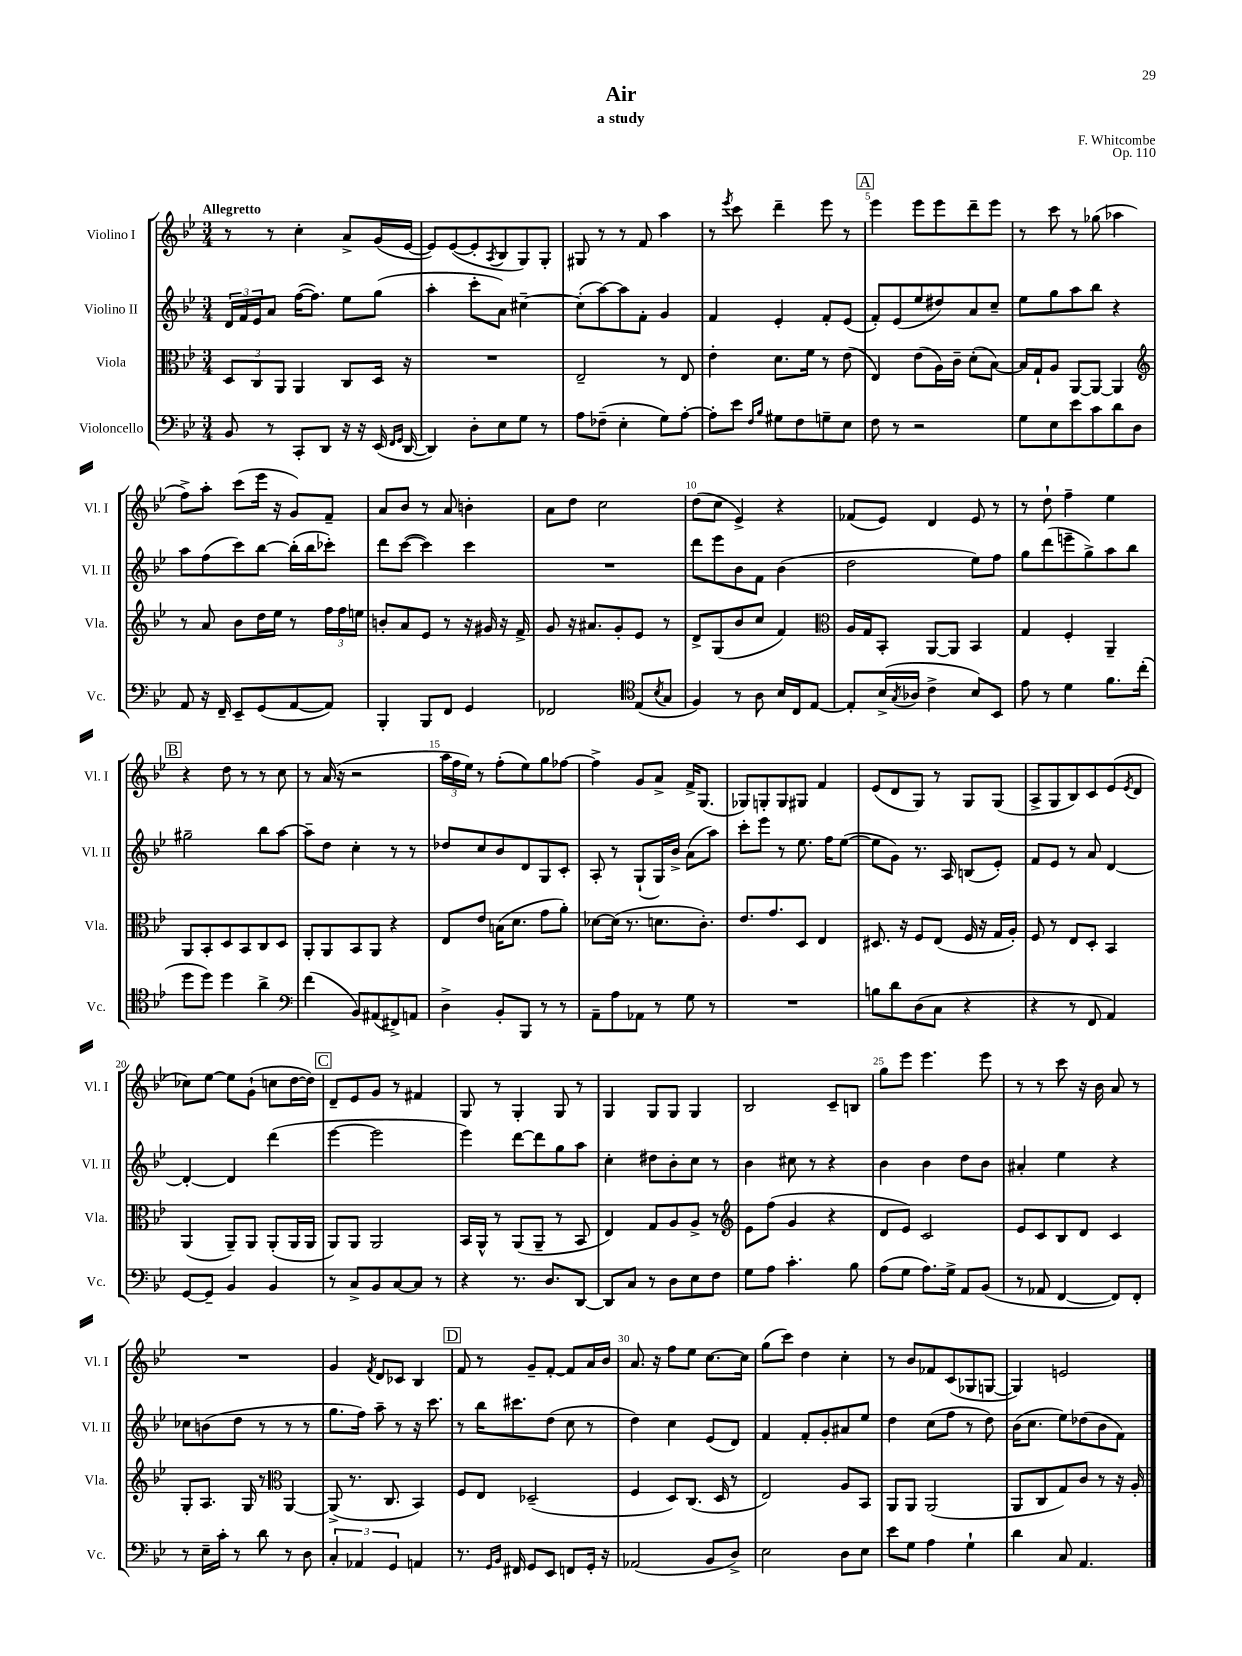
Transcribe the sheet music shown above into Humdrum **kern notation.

**kern	**kern	**kern	**kern
*staff4	*staff3	*staff2	*staff1
*clefF4	*clefC3	*clefG2	*clefG2
*k[b-e-]	*k[b-e-]	*k[b-e-]	*k[b-e-]
*M3/4	*M3/4	*M3/4	*M3/4
8BB-	12D	24d	8r
.	.	24f	.
.	12C	24e-	.
8r	.	8a	8r
.	12AA	.	.
8CC'	4AA	([16ff	4cc'
.	.	8.ff])	.
8DD	.	.	.
16r	8C	8ee-	8a^
16r	.	.	.
(16EE-	16D	(8gg	(16g
16qqFF	.	.	.
16qqGG	.	.	.
[16DD	16r	.	[16e-
=	=	=	=
4DD])	2.r	4aa'	8e-])
.	.	.	([8e-
8D'	.	8ccc'	8e-']
.	.	.	8qA
8E-	.	8a)	8B-
8G	.	[4cc#~	8G)
8r	.	.	8G'
=	=	=	=
8A	2E-~	(8cc#']	8G#
(8F-~	.	[8aa)	8r
4E-'	.	8aa]	8r
.	.	8f'	8f
8G)	8r	4g	4aa
[8A'	8E-	.	.
=	=	=	=
8A']	4e-'	4f	8r
.	.	.	8qeee-
8e-	.	.	8ccc
16qqF	.	.	.
16qqB-	.	.	.
8G#	8.d	4e-'	4ddd~
8F	.	.	.
.	16f	.	.
8G~	8r	8f'	8eee-
8E-	(8e-	(8e-	8r
=	=	=	=
8F	4E-)	8f')	4eee-
8r	.	(8e-	.
2r	(8e-	8ee-	8eee-
.	16A)	8dd#)	8eee-
.	16c~	.	.
.	(8d'	8a	8ddd~
.	[8B-)	8cc~	8eee-
=	=	=	=
8G	16B-]	8ee-	8r
.	16G`	.	.
8E-	8A	8gg	8ccc
8e-	[8AA	8aa	8r
8c	8AA_	8bb-	(8gg-
8d	4AA]	4r	4aa-
8D	.	.	.
=	=	=	=
*	*clefG2	*	*
8AA	8r	8aa	8ff^)
16r	8a	(8ff	8aa'
16FF~	.	.	.
8EE-~	8b-	8ccc)	(8ccc
(8GG	16dd	[8bb-	16eee-
.	16ee-	.	16r
[8AA	8r	(16bb-']	8g)
.	.	16bb-	.
8AA])	24ff	8ccc-')	8f~
.	24ff	.	.
.	24ee	.	.
=	=	=	=
4BBB-'	8b'	8ddd	8a
.	8a	([8ccc	8b-
8BBB-	8e-	4ccc])	8r
8FF	8r	.	8a
4GG	16r	4ccc	4b'
.	16g#	.	.
.	16r	.	.
.	16f^	.	.
=	=	=	=
2FF-	8g	2.r	8a
.	16r	.	8dd
.	8.a#	.	.
.	.	.	2cc
.	8g'	.	.
*clefC4	*	*	*
(8E-	8e-	.	.
8qB-	.	.	.
8G	8r	.	.
=	=	=	=
4F)	8d^	8ddd	(8dd
.	(8G	8eee-	8cc
8r	8b-	8b-	4e-^)
8A	8cc	8f	.
16B-	4f)	(4b-	4r
16C	.	.	.
[8E-	.	.	.
=	=	=	=
*	*clefC3	*	*
8E-']	16A	2dd	(8f-
.	16G	.	.
(16B-^	8BB-'	.	8e-)
8qG	.	.	.
16A-	.	.	.
4c^	[8AA	.	4d
.	8AA]	.	.
8B-)	4BB-	8ee-)	8e-
8BB-	.	8ff	8r
=	=	=	=
8e-	4G	8gg	8r
8r	.	(8ddd	8dd`
4d	4F'	8eee~	4ff~
.	.	8gg^)	.
8.f	4AA~	8aa	4ee-
.	.	8bb-	.
(16cc'	.	.	.
=	=	=	=
8dd	8AA	2gg#~	4r
8dd)	8BB-'	.	.
4dd	8D	.	8dd
.	8BB-	.	8r
4a^	8C	8bb-	8r
.	8D	[8aa	8cc
=	=	=	=
*clefF4	*	*	*
(4f	8AA'	8aa~]	8r
.	8AA	8dd	(16a
.	.	.	16r
8BB-)	8BB-	4cc'	2r
(8AA#	8AA	.	.
8FF#^)	4r	8r	.
8AA	.	8r	.
=	=	=	=
4D^	8E-	8dd-	24aa
.	.	.	24ff
.	.	.	24ee-)
.	8e-	8cc	8r
8BB-'	(16B	8b-	(8ff'
.	8.d	.	.
8BBB-	.	8d	8ee-)
8r	8g	8G	8gg
8r	8a')	8c'	[8ff-
=	=	=	=
8AA~	[8d-	8A'	4ff-^]
8A	(16d-]	8r	.
.	8.r	.	.
8AA-	.	(8G`	8g
8r	8.d	16G)	8a^
.	.	16b-^	.
8G	.	(8a	16f^
.	8.c')	.	(8.G
8r	.	8aa)	.
=	=	=	=
2.r	8.e-	8ccc'	8G-)
.	.	8eee-	8G'
.	8.g	.	.
.	.	8r	8G
.	8D	8.ee-	8G#
.	4E-	.	4f
.	.	16ff	.
.	.	([8ee-	.
=	=	=	=
8B	8.D#	8ee-]	(8e-
8d	.	8g)	8d
.	16r	.	.
(8D	8F	8.r	8G)
8C	(8E-	.	8r
.	.	16A	.
4r	16F	(8B	8G
.	16r	.	.
.	16G	8e-')	(8G
.	16A')	.	.
=	=	=	=
4r	8F	8f	8A^
.	8r	8e-	8G
8r	8E-	8r	8B-)
8FF	8D'	8a	8c
4AA)	4BB-	[4d	(8e-
.	.	.	8qe-
.	.	.	8d
=	=	=	=
[8GG	(4AA	4d'_	8cc-)
8GG~]	.	.	[8ee-
4BB-	8AA~)	4d]	8ee-]
.	8AA	.	(8g`
4BB-	(8AA'	(4ddd	8cc
.	16AA	.	[16dd
.	16AA	.	16dd])
=	=	=	=
8r	8AA)	[4eee-	8d~
8C^	8AA	.	8e-
8BB-	2AA	2eee-]	8g
[8C	.	.	8r
8C]	.	.	4f#
8r	.	.	.
=	=	=	=
4r	16BB-	4eee-)	8G
.	16AA^^	.	.
.	8r	.	8r
8.r	(8AA	[8ddd	4G'
.	8AA~	8ddd]	.
8.D	.	.	.
.	8r	8gg	8G
[8DD	8BB-	8aa	8r
=	=	=	=
8DD]	4E-)	4cc'	4G
8C	.	.	.
8r	8G	8dd#	8G
8D	8A	8b-'	8G
8E-	8A^	8cc	4G
8F	8r	8r	.
=	=	=	=
*	*clefG2	*	*
8G	8e-	4b-	2B-
8A	(8ff	.	.
4.c'	4g	8cc#	.
.	.	8r	.
.	4r	4r	8c~
8B-	.	.	8B
=	=	=	=
(8A	8d	4b-	8gg
8G	8e-)	.	8eee-
8.A)	2c	4b-	4.eee-
16G^	.	.	.
8AA	.	8dd	.
(8BB-	.	8b-	8eee-
=	=	=	=
8r	8e-	4a#'	8r
8AA-	8c	.	8r
[4FF	8B-	4ee-	8ccc
.	8d	.	16r
.	.	.	16b-
8FF])	4c	4r	8a
8FF'	.	.	8r
=	=	=	=
8r	8G'	8cc-	2.r
16E-~	8.A	(8b	.
16c'	.	.	.
8r	.	8dd	.
.	16G	.	.
8d	8r	8r	.
*	*clefC3	*	*
8r	[4AA	8r	.
8D	.	8r	.
=	=	=	=
6C'	(8AA^]	8.gg	4g
.	8.r	.	.
6AA-	.	.	.
.	.	16ff)	.
.	.	.	8qf
.	.	8aa~	8d
.	8.C	.	.
6GG	.	.	.
.	.	8r	8c-
4AA	4BB-)	16r	4B-
.	.	8.ccc	.
=	=	=	=
8.r	8F	8r	8f
.	8E-	16bb-	8r
16qqGG	.	.	.
16qqBB-	.	.	.
16FF#	.	8.ccc#	.
8GG	(2D-~	.	8g~
8EE-	.	(8dd	[8f'
8FF	.	8cc	8f]
16GG'	.	8r	16a
16r	.	.	16b-
=	=	=	=
(2AA-	4F	4dd)	8.a
.	.	.	16r
.	8D)	4cc	8ff
.	(8.C	.	8ee-
8BB-	.	(8e-	[8.cc
.	16D	.	.
8D^)	8r	8d)	.
.	.	.	16cc]
=	=	=	=
2E-	2E-)	4f	(8gg
.	.	.	8ccc)
.	.	8f'	4dd
.	.	8g'	.
8D	8A	8a#	4cc'
8E-	8BB-	8ee-	.
=	=	=	=
8e-	8AA	4dd	8r
8G	8AA	.	8b-
4A	(2AA	(8cc	8f-
.	.	8ff	(8c
4G`	.	8r	8G-
.	.	8dd)	[8G
=	=	=	=
4d	8AA	(16b-	4G])
.	.	8.cc	.
.	8C	.	.
8C	8G)	8ee-)	2e
4.AA	8c	(8dd-	.
.	8r	8b-	.
.	16r	8f)	.
.	16A'	.	.
==	==	==	==
*-	*-	*-	*-
